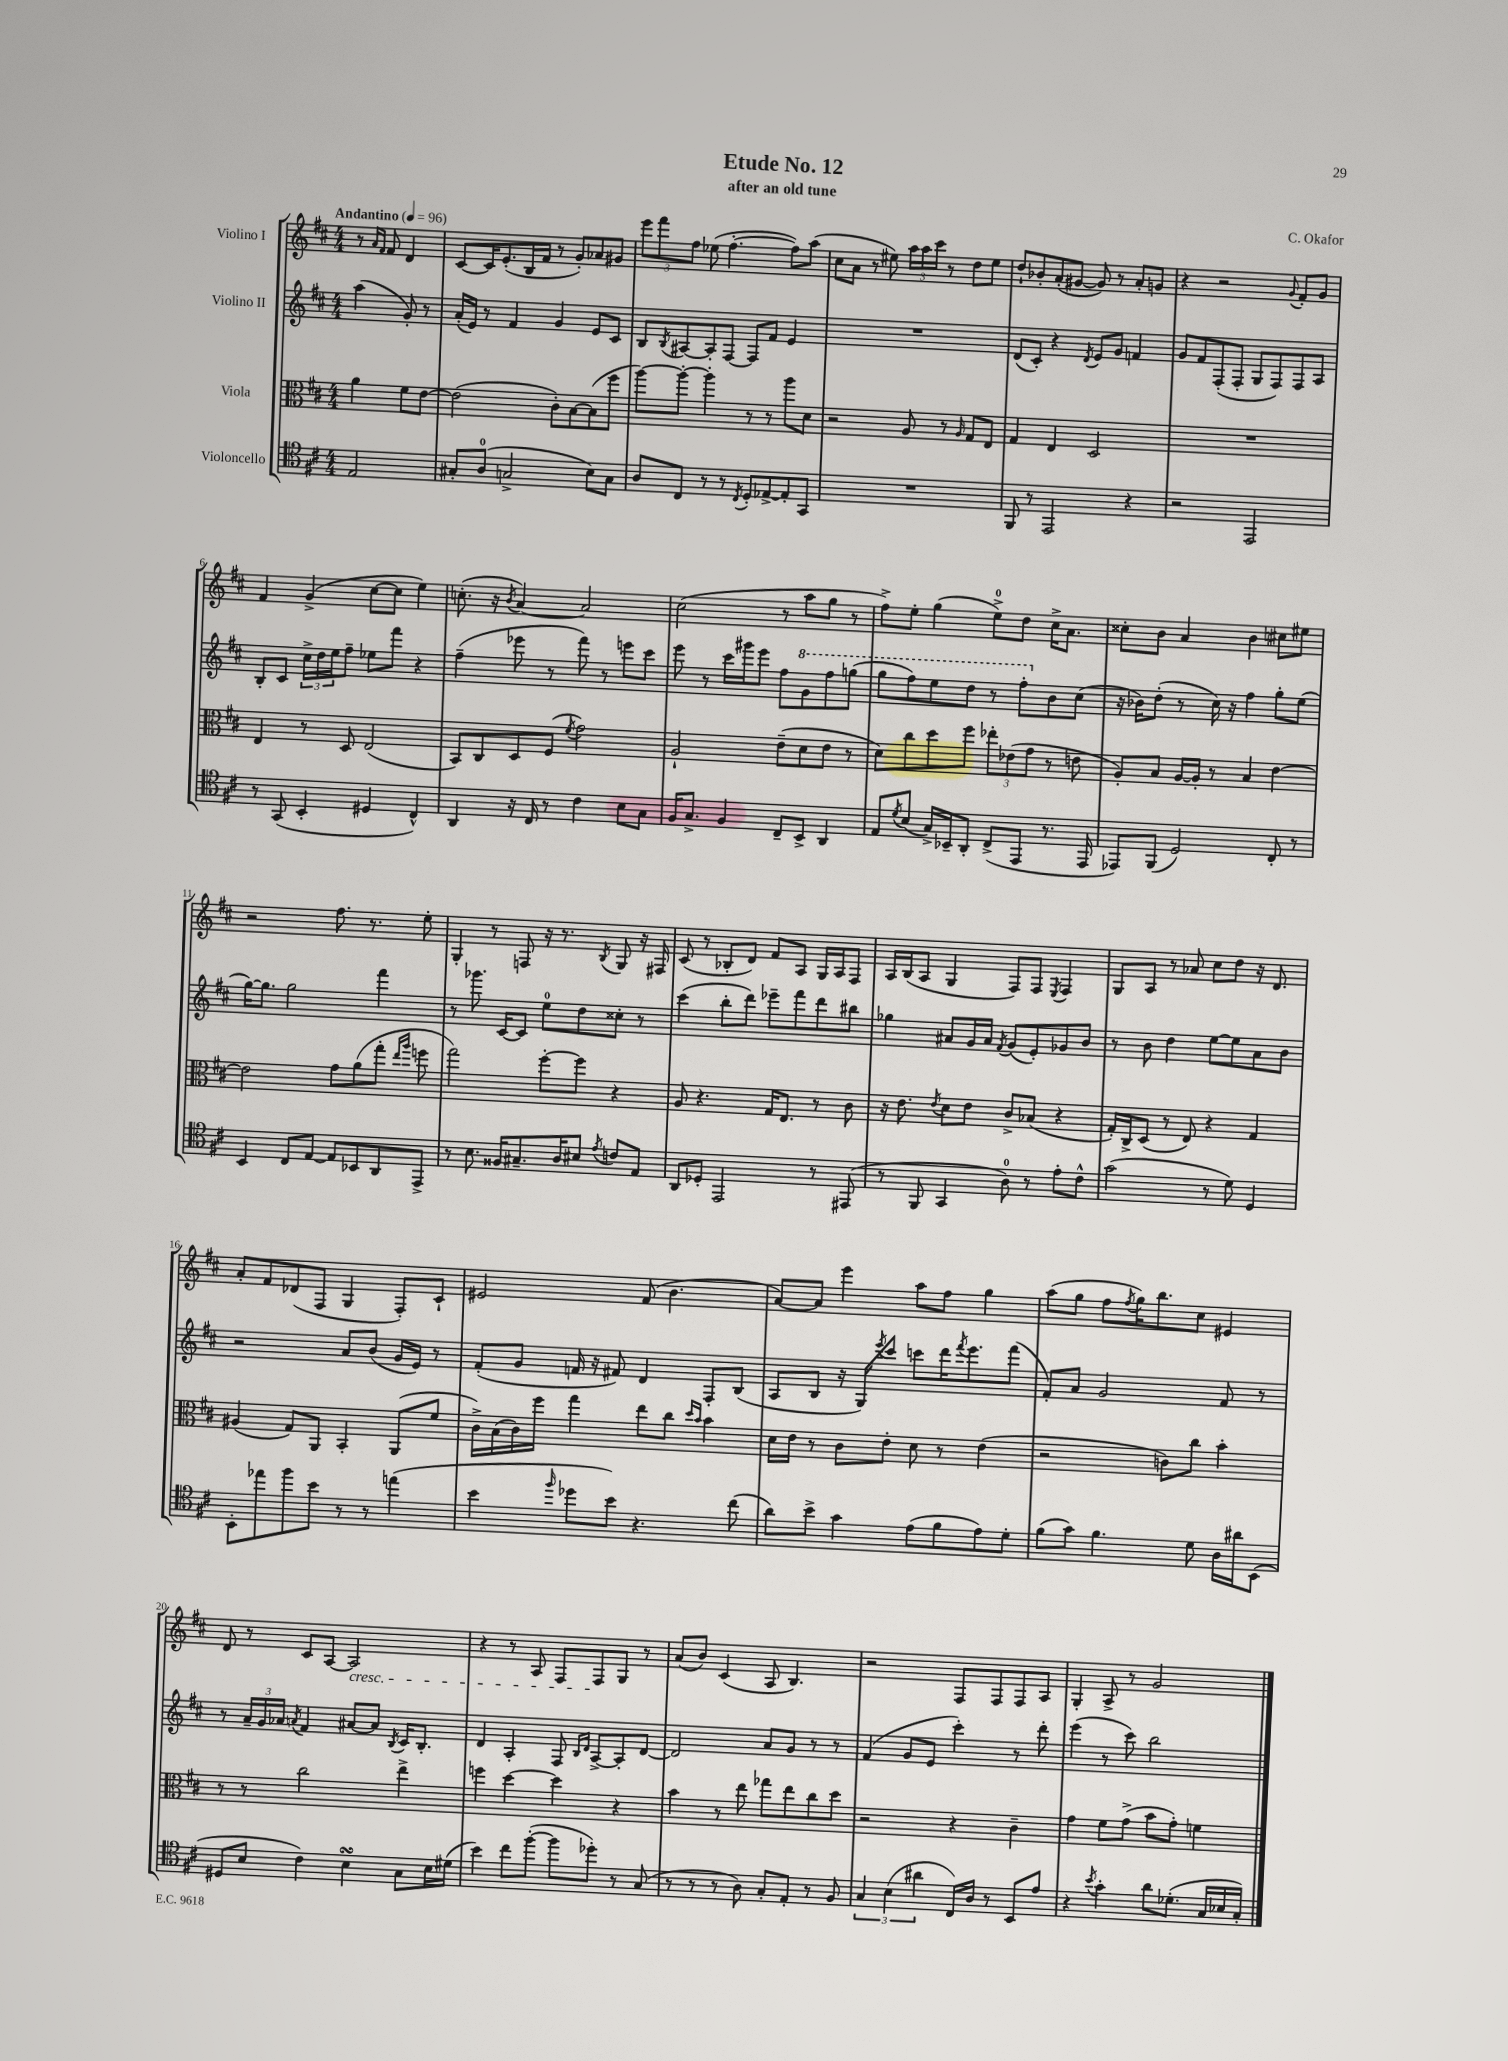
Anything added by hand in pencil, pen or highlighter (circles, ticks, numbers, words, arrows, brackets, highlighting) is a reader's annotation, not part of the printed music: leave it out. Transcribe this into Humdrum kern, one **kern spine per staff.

**kern	**kern	**kern	**kern
*staff4	*staff3	*staff2	*staff1
*clefC4	*clefC3	*clefG2	*clefG2
*k[f#c#]	*k[f#c#]	*k[f#c#]	*k[f#c#]
*M4/4	*M4/4	*M4/4	*M4/4
*MM96	*MM96	*MM96	*MM96
2E	4a	(4aa	8r
.	.	.	16qqa
.	.	.	16qqf#
.	.	.	8f#
.	8f#	8g')	4d
.	[8e	8r	.
=	=	=	=
8G#'	(2e]	(16a'	[8c#
.	.	16e)	.
(8A	.	8r	16c#]
.	.	.	(8.e'
2G^	.	4f#	.
.	.	.	16B
.	.	.	16f#
.	8c#')	4g	8r
.	[8B	.	8g')
8B)	(8B]	8e	8a-
8G	8ff#	8c#	8g#
=	=	=	=
8A	[8aa)	8B	12eee
.	.	.	12fff#
.	.	8qB	.
8C#	8aa'_	[8A#	.
.	.	.	12ff#
8r	4aa']	8A#']	(8ee-
8r	.	[8F#	[4.ff#'
8qC#	.	.	.
8D'	8r	8F#]	.
[8E-^	8r	8f#	.
8E-']	8aa	4e	8ff#])
8GG	8d	.	(8aa
=	=	=	=
1r	2r	1r	8cc#
.	.	.	8a
.	.	.	8r
.	.	.	8ee#)
.	8A	.	24aa
.	.	.	24aa
.	.	.	24ccc#
.	8r	.	8r
.	16qqA	.	.
.	8G	.	8dd
.	8E	.	8ee#
=	=	=	=
8FF#	4G	(8d	8dd`
8r	.	8c#')	8b-'
2EE	4E	4r	(8a'
.	.	.	[8g#
.	.	8qd	.
.	2D	8e	8g#])
.	.	8g	8r
4r	.	4f	8a'
.	.	.	8g
=	=	=	=
2r	1r	8g	4r
.	.	8f#	.
.	.	(8F#'	2r
.	.	8F#'	.
2EE	.	8G	.
.	.	8F#)	.
.	.	.	8qqg
.	.	8F#	8f#'
.	.	8A	8g
=	=	=	=
8r	4E	8B'	4f#
(8GG	.	8c#	.
4BB'	8r	24cc#^	(4g^
.	.	24dd	.
.	.	24ee	.
.	8D	8ff#~	.
4D#	(2E	8ee-	[8cc#
.	.	8fff#	8cc#]
4C#^^)	.	4r	4ee)
=	=	=	=
4AA	8BB)	(4ff#~	(8.cc'
.	8C#	.	.
.	.	.	16r
.	.	.	8qb
16r	8D	8eee-	[4a)
16C#	.	.	.
8r	(8F#	8r	.
.	8qf#	.	.
4c#	2g)	8fff#)	2a]
.	.	8r	.
8B	.	8eee	.
8G	.	8ccc#	.
=	=	=	=
16F#	2A`	8eee	(2cc#
8.G^	.	.	.
.	.	8r	.
4F#	.	16ccc#	.
.	.	16ggg#	.
.	.	8eee	.
8C#~	(8e~	8ff#	8r
8BB^	8d	8gg	8aa
4AA	8e	8fff#	8gg
.	8r	(8ggg	8r
=	=	=	=
8E	8d)	8ggg	8ff#^)
8qd	.	.	.
(8B	8cc#	8fff#)	8ee'
16G^)	8dd	8eee	(4gg
16BB-~	.	.	.
8AA'	8ff#	8ddd	.
(8C#^	12ee-'	8r	8ee^)
.	(12e-	.	.
8EE	.	8fff#'	8dd
.	12g	.	.
8.r	8r	8b	16cc#^
.	.	.	8.a
.	8e	(8cc#	.
16EE	.	.	.
=	=	=	=
8EE-)	8A')	16r	8cc##'
.	.	16b-)	.
(8FF#	8B	(8dd'	8b
2D)	[16A	8r	4a
.	16A']	.	.
.	8r	16cc#)	.
.	.	16r	.
.	4B	4ff#	4b
8C#'	[4e	8gg'	8cc#
8r	.	(8ee	8ee#
=	=	=	=
4BB	2e]	[16gg)	2r
.	.	8.gg]	.
8C#	.	2gg	.
[8E	.	.	.
8E]	8g	.	8.ff#
8BB-	(8a	.	.
.	.	.	8.r
8AA	8gg'	4fff#	.
.	16qqee	.	.
.	16qqaa	.	.
8EE^	8ff	.	8ee'
=	=	=	=
8r	2gg)	8r	4G'
8.B	.	8.ggg-	.
.	.	.	8r
16F##	.	[16c#	.
8.G#~	.	8c#]	8F
.	[8ff#'	8ee	16r
16A	.	.	8.r
8B#	8ff#]	8dd	.
8qe	.	.	8qB
8c	4r	8cc##'	8G
8E	.	8r	16r
.	.	.	16F#
=	=	=	=
8AA	8A	(4ccc#	(8c#
8D-'	4.r	.	8r
2EE	.	8bb'	8B-'
.	.	8ddd)	8d)
.	16G	8eee-~	8f#
.	8.E	.	.
.	.	8fff#	8A
8r	8r	8ddd	16G
.	.	.	16A
(8EE#	8c#	8bb#	8F#
=	=	=	=
8r	16r	4gg-	16A
.	8.e	.	(16B
8FF#	.	.	8A
.	8qe	.	.
4GG	8d	8a#	4G
.	8e	16g	.
.	.	16a#	.
.	.	8qf#	.
8A)	8c#^	(8g	8F#)
8r	(8B-	8e')	8F#
.	.	.	8qE
8e'	4r	8g-	4F#
8c#^^	.	8b	.
=	=	=	=
(2g	16G')	8r	8G
.	16C#^	.	.
.	(8D	8b	8A
.	8r	4dd	8r
.	8E)	.	8a-
8r	4r	[8ee	8cc#
8d)	.	8ee]	8dd
4D	4G	8a	16r
.	.	.	8.d
.	.	8b	.
=	=	=	=
8BB'	(4A#	2r	8a'
8ee-	.	.	8f#
8ff#	8G)	.	(8d-
8b	8AA	.	8F#
8r	4BB'	8a	4G
8r	.	(8b	.
(4ee	(8AA	16g	8F#')
.	.	16e)	.
.	8f#	8r	8c#`
=	=	=	=
4b	16c#^)	(8f#'	2e#
.	(16B	.	.
.	16c#)	8g	.
.	16ff#	.	.
16qqff#	.	.	.
8dd-	4gg	16f	.
.	.	16r	.
8b)	.	8f#)	.
4.r	8ee	4d	(8f#
.	8cc#	.	4.b
.	16qqdd	.	.
.	16qqb	.	.
.	4b	8F#'	.
(8cc#	.	(8B	.
=	=	=	=
8a)	16d	8A	[8a)
.	16e	.	.
8b^	8r	8B	8a]
4g	8c#	16r	4eee
.	.	16G)	.
.	.	8qeee	.
.	8e'	8ccc#	.
(8e	8d	8ccc	8aa
8f#	8r	16ddd	8ff#
.	.	8qfff#	.
.	.	8.eee	.
8e)	(4e	.	4gg
8d'	.	(8fff#	.
=	=	=	=
(8f#	2r	8f#')	(8aa
8g)	.	8a	8gg
4.f#	.	2g	8ff#
.	.	.	8qff#
.	.	.	16gg)
.	.	.	8.bb
.	8c)	.	.
8d	8cc#	.	8cc#
16A	4b'	8f#	4e#
16a#	.	.	.
(8BB	.	8r	.
=	=	=	=
8D#	8r	8r	8d
8B	8r	24a~	8r
.	.	24g	.
.	.	24a-	.
.	.	8qa	.
4c#)	2cc#	4f#	8c#
.	.	.	[8A
4B	.	[8a#	2A]
.	.	8a#]	.
.	.	8qB	.
8G	4ee^	16c#	.
.	.	8.B'	.
16B	.	.	.
(16d#	.	.	.
=	=	=	=
4b)	4ff	4d	4r
8cc#	[4dd	4A'	8r
([8ff#'	.	.	8A
8ff#]	4dd]	8F#	8F#
.	.	16qqB	.
.	.	16qqd	.
8dd-')	.	[8A^	8F#
8r	4r	8A']	8G
(8G	.	[8d	8r
=	=	=	=
8r	4b	2d]	(8a
8r	.	.	8b)
8r	8r	.	(4c#
8A)	8ee	.	.
8G'	8gg-	8a	8A
8E'	8ee	8g	4.B)
8r	8cc#	8r	.
8F#	8dd	8r	.
=	=	=	=
6G	2r	(4f#	2r
(6B	.	.	.
.	.	8g	.
6a#	.	.	.
.	.	8e	.
16C#)	4r	4ccc#')	8F#
16A	.	.	.
8r	.	.	8F#
8BB	4c#~	8r	8F#
8e	.	8ddd'	8A
=	=	=	=
4r	4g	(4eee	4G'
8qb	.	.	.
4g'	8f#	8r	8A^
.	(8g^	8ccc#)	8r
8a	8b	2bb	2g
(8.d-'	8g')	.	.
.	4f	.	.
16G	.	.	.
16B-	.	.	.
16G')	.	.	.
==	==	==	==
*-	*-	*-	*-
